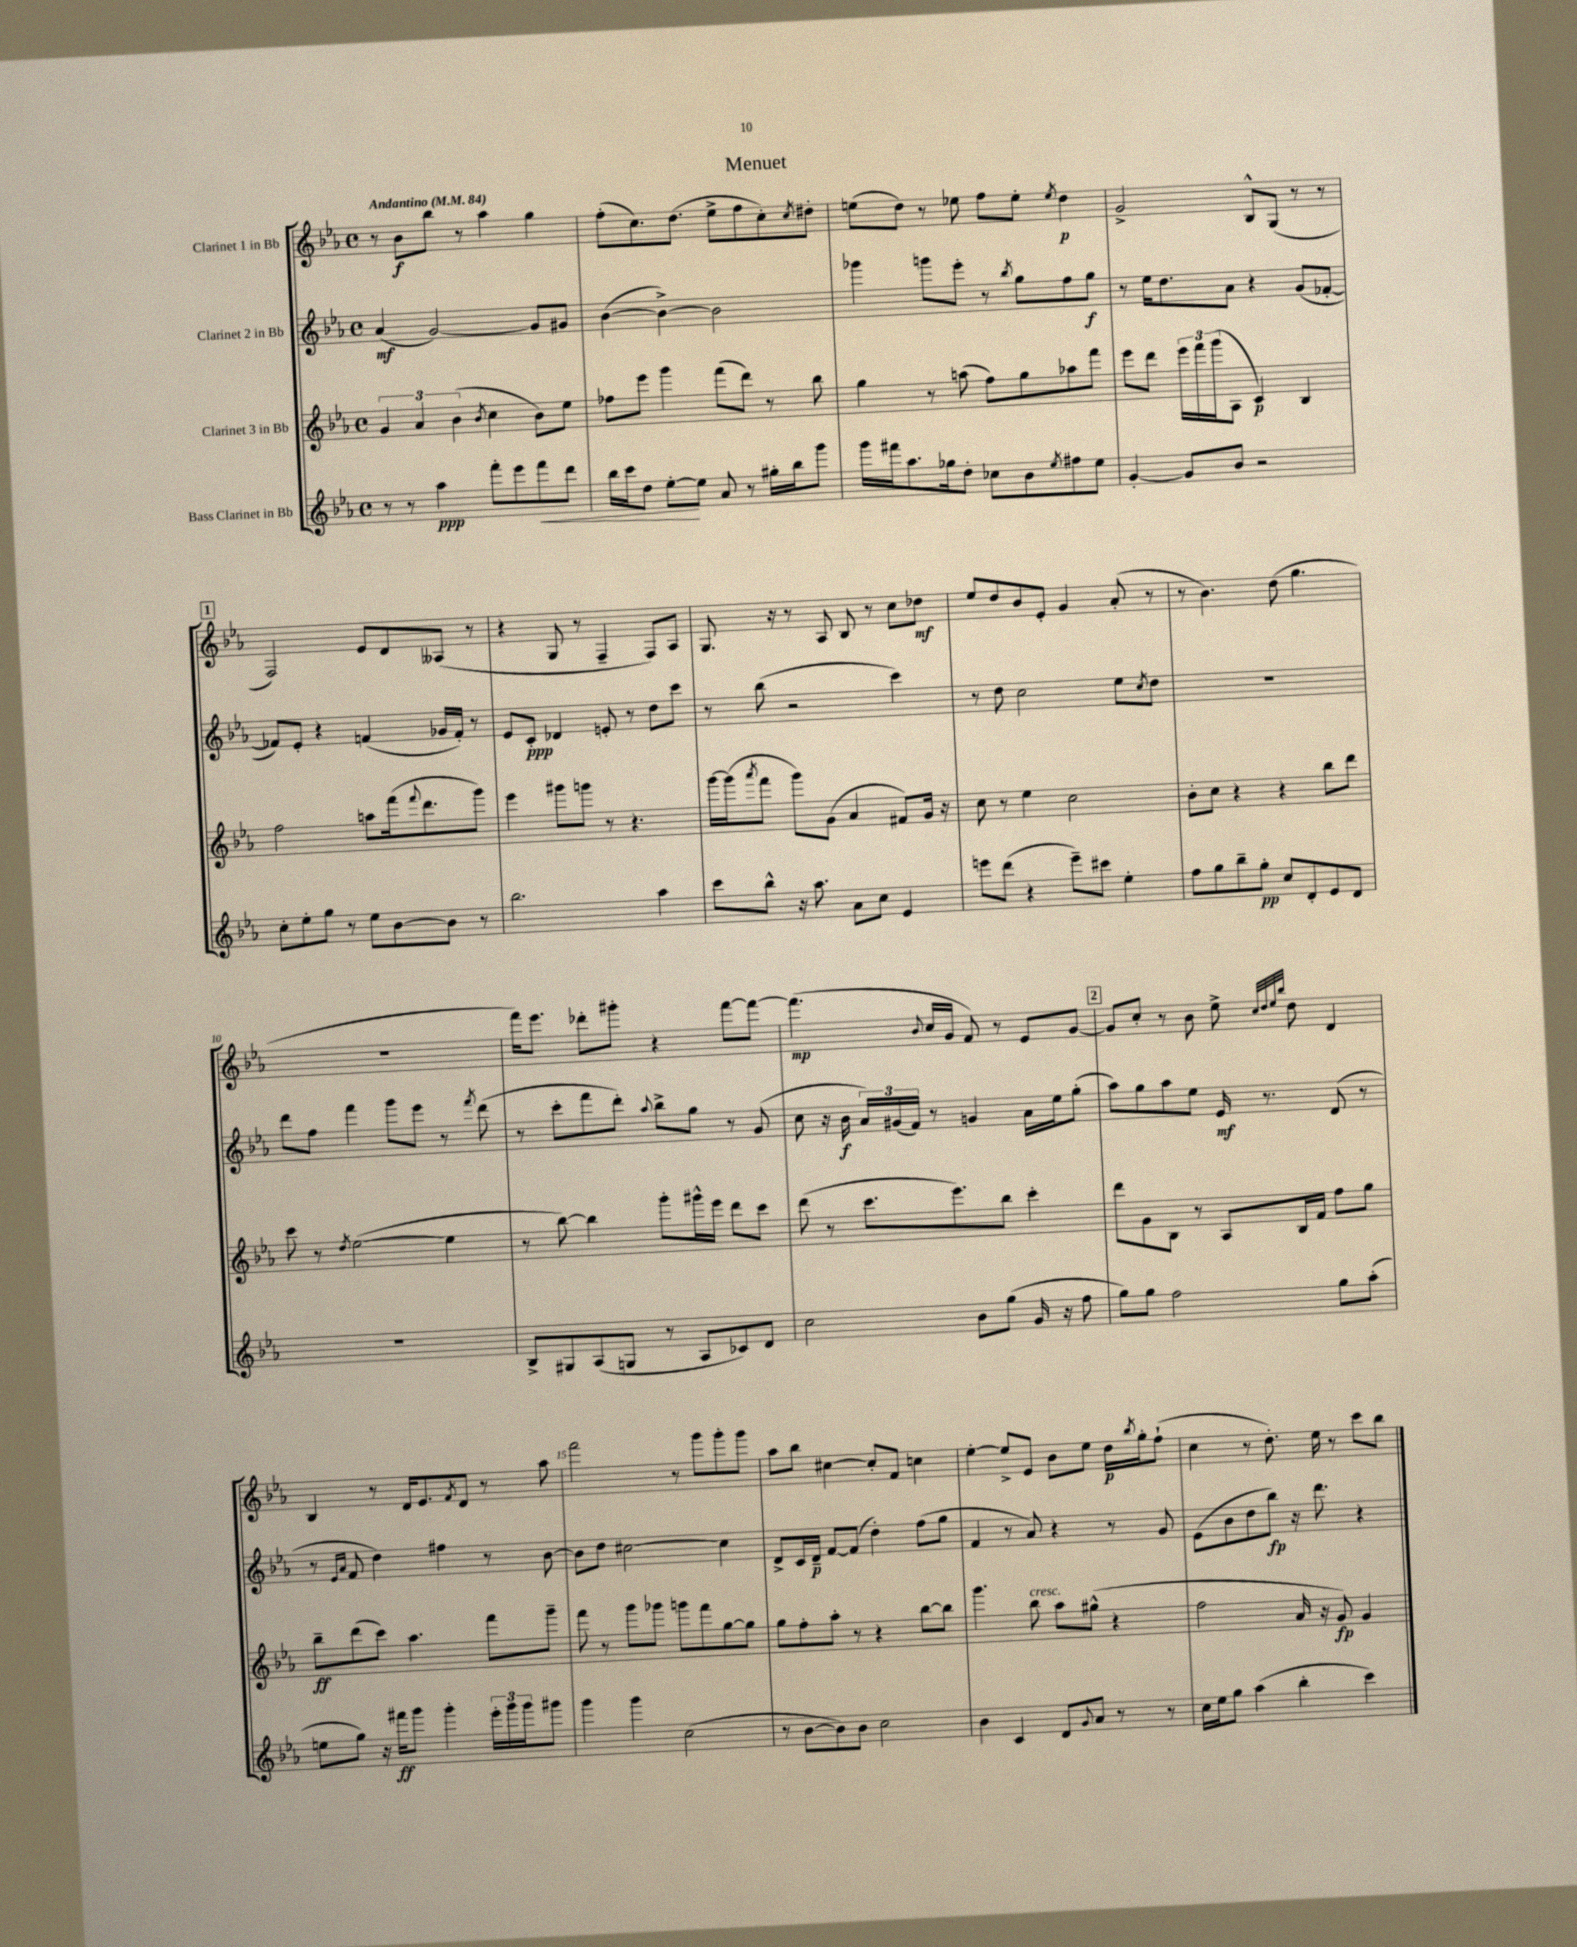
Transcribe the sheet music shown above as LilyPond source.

\header { title = "Menuet" }
<<
\new StaffGroup <<
\new Staff = "s0" \with { instrumentName = "Clarinet 1 in Bb" } {
    \clef treble \key ees \major \defaultTimeSignature \time 4/4 \tempo "Andantino" 4 = 84
    r8 bes'8\f bes''8 r8 aes''4 g''4 |
    f''8-.( c''8.) d''8.( ees''8-> f''8 c''8-.) \acciaccatura { c''8 } dis''8-. |
    e''8( d''8) r8 ees''8 f''8 ees''8-. \acciaccatura { ees''8 } d''4\p |
    g'2-> bes8-^ g8( r8 r8 |
    \mark \markup { \box "1" } f2) ees'8 d'8 aeses8( r8 |
    r4 g8 r8 f4-- f8) aes8 |
    g8. r16 r8 aes8 bes8 r8 c''8 des''8\mf |
    ees''8 d''8 bes'8 ees'8-. g'4 aes'8-.( r8 |
    r8 bes'4.) d''8( g''4. |
    R1 |
    f'''16) ees'''8. des'''8-. gis'''8-. r4 f'''8~ f'''8~ |
    f'''4.\mp( \appoggiatura { bes'8 } c''16 g'16 f'8) r8 ees'8 g'8~ |
    \mark \markup { \box "2" } g'8 c''8-. r8 bes'8 ees''8-> \grace { c''32 d''32 ees''32 bes''32 } d''8 d'4 |
    bes4 r8 d'16 ees'8. \acciaccatura { f'8 } d'8 r8 aes''8 |
    f'''2 r8 g'''8 g'''8-. g'''8 |
    aes''8 bes''8 cis''4~ cis''8-. f'8 c''4 |
    ees''4~-. ees''8-> ees'8 bes'8 ees''8 d''16\p \acciaccatura { bes''8 } g''16-. f''8-!( |
    c''4 r8 d''8.-.) ees''16 r8 c'''8 bes''8 \bar "|." |
}
\new Staff = "s1" \with { instrumentName = "Clarinet 2 in Bb" } {
    \clef treble \key ees \major \defaultTimeSignature \time 4/4
    aes'4\mf( g'2~) g'8 gis'8 |
    bes'4~( bes'4~->) bes'2 |
    ges'''4 g'''8 ees'''8-. r8 \acciaccatura { bes''8 } g''8 f''8 g''8\f |
    r8 ees''16 d''8. aes'8 r4 g'8( fes'8~-. |
    \mark \markup { \box "1" } fes'8) ees'8-. r4 f'4( ges'16 f'16-.) r8 |
    ees'8 c'8-.\ppp des'4 e'8-. r8 d''8 c'''8 |
    r8 bes''8( r2 c'''4) |
    r8 d''8 c''2 ees''8 \acciaccatura { c''8 } d''8 |
    R1 |
    d'''8 f''8 f'''4 g'''8 ees'''8 r8 \acciaccatura { f'''8 } d'''8( |
    r8 c'''8-. f'''8 d'''8-.) \appoggiatura { aes''8 } bes''8-> g''8 r8 g'8( |
    c''8 r16 bes'16\f \tuplet 3/2 { aes'16) gis'16( f'16) } r8 g'4 aes'16 ees''16 g''8-.( |
    \mark \markup { \box "2" } aes''8) g''8 aes''8 ees''8 ees'16\mf r8. d'8( r8 |
    r8 \grace { ees'16 aes'16 } f'8 d''4) fis''4 r8 bes'8~ |
    bes'8 d''8 cis''2~ cis''4 |
    d'8-> c'16 d'16--\p f'8~ f'8( d''4-.) f''8( g''8 |
    f'4 r8 aes'8) r4 r8 g'8 |
    ees'8( bes'8 d''8 bes''8\fp) r16 d'''8. r4 \bar "|." |
}
\new Staff = "s2" \with { instrumentName = "Clarinet 3 in Bb" } {
    \clef treble \key ees \major \defaultTimeSignature \time 4/4
    \tuplet 3/2 { g'4 aes'4 bes'4( } \acciaccatura { bes'8 } c''4 bes'8) ees''8 |
    fes''8 ees'''8 g'''4 f'''8( d'''8) r8 bes''8 |
    g''4 r8 a''8( f''8) g''8 aes''8 f'''8 |
    ees'''8 d'''8 \tuplet 3/2 { ees'''16 f'''16 g'''16( } aes8 c'4\p) bes4 |
    \mark \markup { \box "1" } f''2 a''8 f'''16( \appoggiatura { f'''8 } d'''8. g'''8) |
    ees'''4 gis'''8 g'''8 r8 r4. |
    g'''16~ g'''16( \acciaccatura { aes'''8 } f'''8 g'''8) g'8( aes'4 fis'8) g'16 r16 |
    c''8 r8 ees''4 c''2 |
    bes'8-. c''8 r4 r4 bes''8 d'''8 |
    c'''8 r8 \acciaccatura { d''8 } ees''2~( ees''4 |
    r8 bes''8~) bes''4 g'''8-. gis'''16-^ ees'''16 d'''8 c'''8 |
    d'''8( r8 c'''8. ees'''8.) bes''8 c'''4-. |
    \mark \markup { \box "2" } d'''8 g'8 bes8 r8 aes8 bes16 f'16 f''8 g''8 |
    bes''8--\ff d'''8( c'''8) aes''4. f'''8 g'''8-- |
    f'''8 r8 g'''8 ges'''8 g'''8 f'''8 g''8~ g''8 |
    g''8 f''8-. aes''8-. r8 r4 bes''8~ bes''8 |
    g'''4. bes''8^\markup { \italic "cresc." } aes''8 gis''8-^( r4 |
    f''2 aes'16 r16 g'8\fp) g'4 \bar "|." |
}
\new Staff = "s3" \with { instrumentName = "Bass Clarinet in Bb" } {
    \clef treble \key ees \major \defaultTimeSignature \time 4/4
    r8 r8 aes''4\ppp f'''8-. ees'''8 f'''8\< d'''8 |
    bes''16 c'''16 d''8 ees''8~-.\! ees''8 aes'8 r8 gis''16-. bes''16 g'''8 |
    g'''16 fis'''16 aes''8. ges''16 d''8-. ces''8 bes'8 \acciaccatura { ees''8 } fis''8 ees''8 |
    g'4~-. g'8 bes'8 r2 |
    \mark \markup { \box "1" } c''8-. ees''8-. g''8 r8 ees''8 bes'8~ bes'8 r8 |
    bes''2. aes''4 |
    c'''8 bes''8-^ r16 aes''8. aes'8 c''8 ees'4 |
    e'''8 d'''8( r4 e'''8--) cis'''8 ees''4-. |
    f''8 g''8 bes''8-- g''8-.\pp c''8 d'8-. ees'8 d'8 |
    R1 |
    bes8-> gis8 aes8( g8 r8 aes8 ces'8) d'8 |
    c''2 bes'8 g''8( g'16 r16 f''8 |
    \mark \markup { \box "2" } g''8) g''8 f''2 g''8 aes''8-.( |
    e''8 g''8) r16 fis'''16\ff g'''8 g'''4-. \tuplet 3/2 { ees'''16-. g'''16 g'''16 } gis'''8 |
    g'''4 g'''4 c''2( |
    r8 bes'8~ bes'8) bes'8 c''2 |
    bes'4 c'4 d'8 \appoggiatura { g'8 } aes'8 r8 r8 |
    c''16 ees''16 g''8 aes''4( bes''4-. c'''4) \bar "|." |
}
>>
>>
\layout { \context { \Score \override BarNumber.break-visibility = ##(#f #t #t) barNumberVisibility = #(every-nth-bar-number-visible 5) } }
